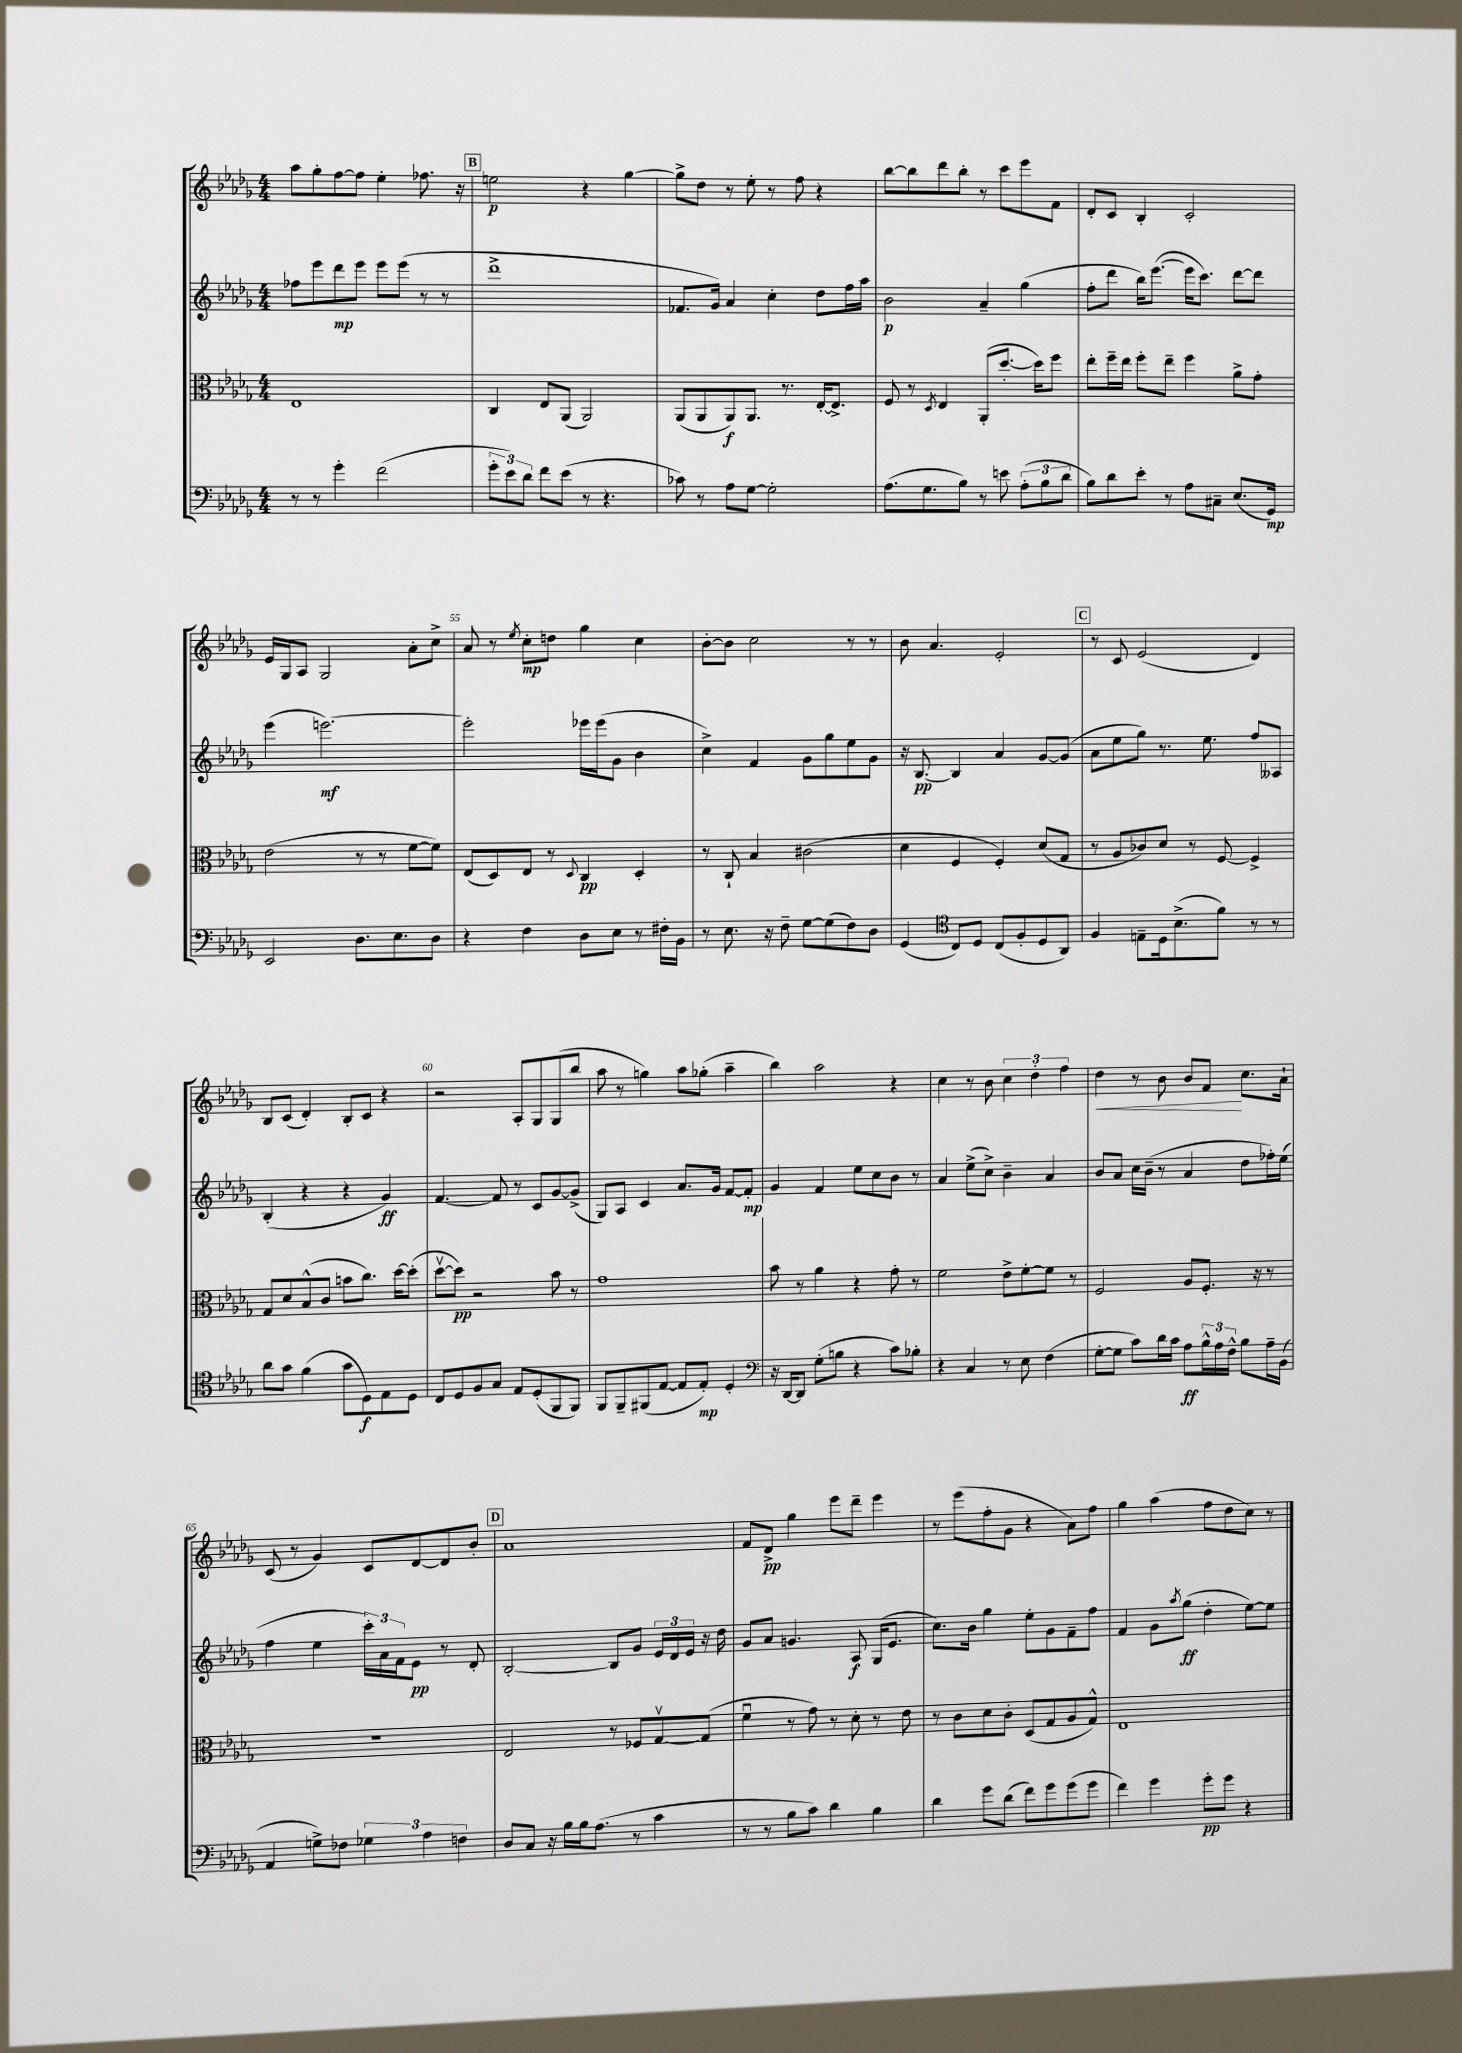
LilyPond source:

<<
\new StaffGroup <<
\new Staff = "s0" {
    \clef treble \key des \major \numericTimeSignature \time 4/4
    aes''8 ges''8-. f''8~ f''8 ees''4-. fes''8. r16 |
    \mark \markup { \box "B" } e''2\p r4 ges''4~ |
    ges''8-> des''8 r8 ees''8-. r8 f''8 r4 |
    bes''8~ bes''8 des'''8 bes''8-. r8 c'''8 ees'''8 f'8 |
    des'8-. c'8 bes4-. c'2-. |
    ees'16 ges16 aes8 ges2 aes'8-. c''8-> |
    aes'8 r8 \acciaccatura { ees''8 } c''8-.\mp d''8 ges''4 c''4 |
    bes'8~-. bes'8 c''2 r8 r8 |
    bes'8 aes'4. ees'2-. |
    \mark \markup { \box "C" } r8 c'8 ees'2( des'4) |
    bes8 c'8( des'4-.) bes8-. c'8 r4 |
    r2 aes8-. ges8 ges8( bes''8 |
    aes''8 r8 g''4) aes''8 ges''8-.( aes''4-- |
    bes''4) aes''2 r4 |
    c''4 r8 bes'8 \tuplet 3/2 { c''4 des''4-. f''4 } |
    des''4\< r8 bes'8 bes'8 f'8\! c''8. aes'16-! |
    c'8( r8 ges'4) c'8 des'8~ des'8 bes'8-. |
    \mark \markup { \box "D" } aes'1 |
    f'8 des'8->\pp ges''4 ees'''8 des'''8-- ees'''4 |
    r8 ees'''8( f''8-. ges'8 r4 aes'8) f''8 |
    ges''4 aes''4( f''8 des''8 c''8) r8 \bar "|." |
}
\new Staff = "s1" {
    \clef treble \key des \major \numericTimeSignature \time 4/4
    fes''8 ees'''8 des'''8\mp ees'''8 ees'''8 ees'''8( r8 r8 |
    \mark \markup { \box "B" } des'''1-> |
    fes'8. ges'16) aes'4 c''4-. des''8 f''16 aes''16 |
    bes'2\p aes'4-- ges''4( |
    f''8-. des'''8 bes''16) ees'''8.~( ees'''16 c'''8.) des'''8~ des'''8 |
    ees'''4( e'''2.~\mf) |
    e'''2-. ees'''16 ees'''16( ges'8 bes'4 |
    c''4->) f'4 ges'8 ges''8 ees''8 ges'8 |
    r16 bes8.~\pp bes4 aes'4 ges'8~ ges'8( |
    \mark \markup { \box "C" } aes'8 ees''8 ges''8) r8. ees''8. f''8 aeses8 |
    bes4-.( r4 r4 ges'4\ff) |
    f'4.~ f'8 r8 c'8 ges'8~ ges'8->( |
    ges8) aes8 c'4 aes'8. ges'16 f'8~ f'8-.\mp |
    ges'4 f'4 ees''8 c''8 bes'8 r8 |
    aes'4 ees''8->( c''8->) bes'4-- aes'4 |
    bes'8 aes'8 c''16 bes'16--( r8 aes'4 des''8 fes''16-.) ees''16( |
    f''4 ees''4 \tuplet 3/2 { c'''16-.) aes'16 f'16 } ees'8\pp r8 des'8-. |
    \mark \markup { \box "D" } bes2~-. bes8 ges'8 \tuplet 3/2 { ees'16 des'16 ees'16 } r16 des''16 |
    ges'8 aes'8 g'4. aes8\f ges16( ees'8. |
    c''8.) bes'16 ges''4 ees''8-. ges'8 f'8-- f''8 |
    f'4 ges'8 \acciaccatura { aes''8 } ges''8\ff( des''4-. ees''8~) ees''8 \bar "|." |
}
\new Staff = "s2" {
    \clef alto \key des \major \numericTimeSignature \time 4/4
    ees1 |
    \mark \markup { \box "B" } c4 ees8 aes,8( aes,2) |
    aes,8( aes,8 aes,8\f) aes,8. r8. ees16~-. ees8.-> |
    f8 r8 \acciaccatura { des8 } ees4 aes,8-.( des''8.~-. des''16) f''8 |
    ees''8-. f''16-- ees''16 f''8-. ees''8-- f''4 aes'8-> ges'8-. |
    ees'2( r8 r8 f'8~ f'8) |
    ees8( des8) ees8 r8 \appoggiatura { des8 } c4\pp des4-. |
    r8 c8-! bes4 cis'2( |
    des'4 f4 f4-.) des'8( ges8 |
    \mark \markup { \box "C" } r8 aes8 ces'8) des'8 r8 f8~ f4-> |
    ges8 des'8 bes8-^( c'8 b'8 c''8.) des''16~ des''8-.( |
    des''8~\upbow des''8\pp) r2 bes'8 r8 |
    ges'1 |
    bes'8 r8 aes'4 r4 ges'8-. r8 |
    f'2 ees'8-> f'8~-. f'8 r8 |
    f2 aes8 f8.-. r16 r8 |
    R1 |
    \mark \markup { \box "D" } ees2 r8 fes8 ges8~\upbow ges8( |
    f'4\downbow r8 ges'8) r8 des'8-. r8 ees'8 |
    r8 c'8 des'8 c'8-. des8( ges8 aes8 ges8-^) |
    ees1 \bar "|." |
}
\new Staff = "s3" {
    \clef bass \key des \major \numericTimeSignature \time 4/4
    r8 r8 ges'4-. f'2( |
    \mark \markup { \box "B" } \tuplet 3/2 { ges'8-. ees'8) des'8 } f'8 ees'8( r8 r4. |
    ces'8) r8 aes8 ges8~ ges2-. |
    aes8.( ges8. bes8) r8 e'8 \tuplet 3/2 { aes8-.( bes8 des'8 } |
    bes8) des'8 ees'8-. r8 aes8 cis8-- ees8.( ges,16\mp) |
    ees,2 des8. ees8. des8 |
    r4 f4 des8 ees8 r8 fis16-. bes,16 |
    r8 ees8. r16 f8-- ges8~ ges8( f8) des8 |
    ges,4( \clef tenor c8) des8 c8( f8-. des8 aes,8) |
    \mark \markup { \box "C" } f4 e8-- des16 bes8.->( f'8) r8 r8 |
    aes'8 ges'8 f'4( ges'8 des8\f) ees8 des8 |
    c8 des8 f8 ges8 ees8 des8-.( f,8 f,8) |
    f,8 f,8-- fis,8( ees8~ ees8 ees8-.\mp) des4-. |
    \clef bass r16 des,16~ des,8 ges8-.( b8 r4 c'8) bes8-. |
    r4 c4 r8 ees8 f4( |
    ges8~-. ges8 c'8) des'16 c'16 aes8\ff \tuplet 3/2 { bes16-^ aes16 f16-^ } bes8 aes16-- bes,16( |
    aes,4 g8->) fes8 \tuplet 3/2 { ges4 aes4 f4 } |
    \mark \markup { \box "D" } des8 c8 r16 bes16 bes16 aes8.( r8 c'4 |
    r8 r8 bes8 c'8) des'4 bes4 |
    des'4 ges'8 des'8( f'8) ges'8 ges'8( ges'8 |
    f'4) ges'4 ges'8-.\pp ges'8 r4 \bar "|." |
}
>>
>>
\layout { \context { \Score currentBarNumber = #49 \override BarNumber.break-visibility = ##(#f #t #t) barNumberVisibility = #(every-nth-bar-number-visible 5) } }
